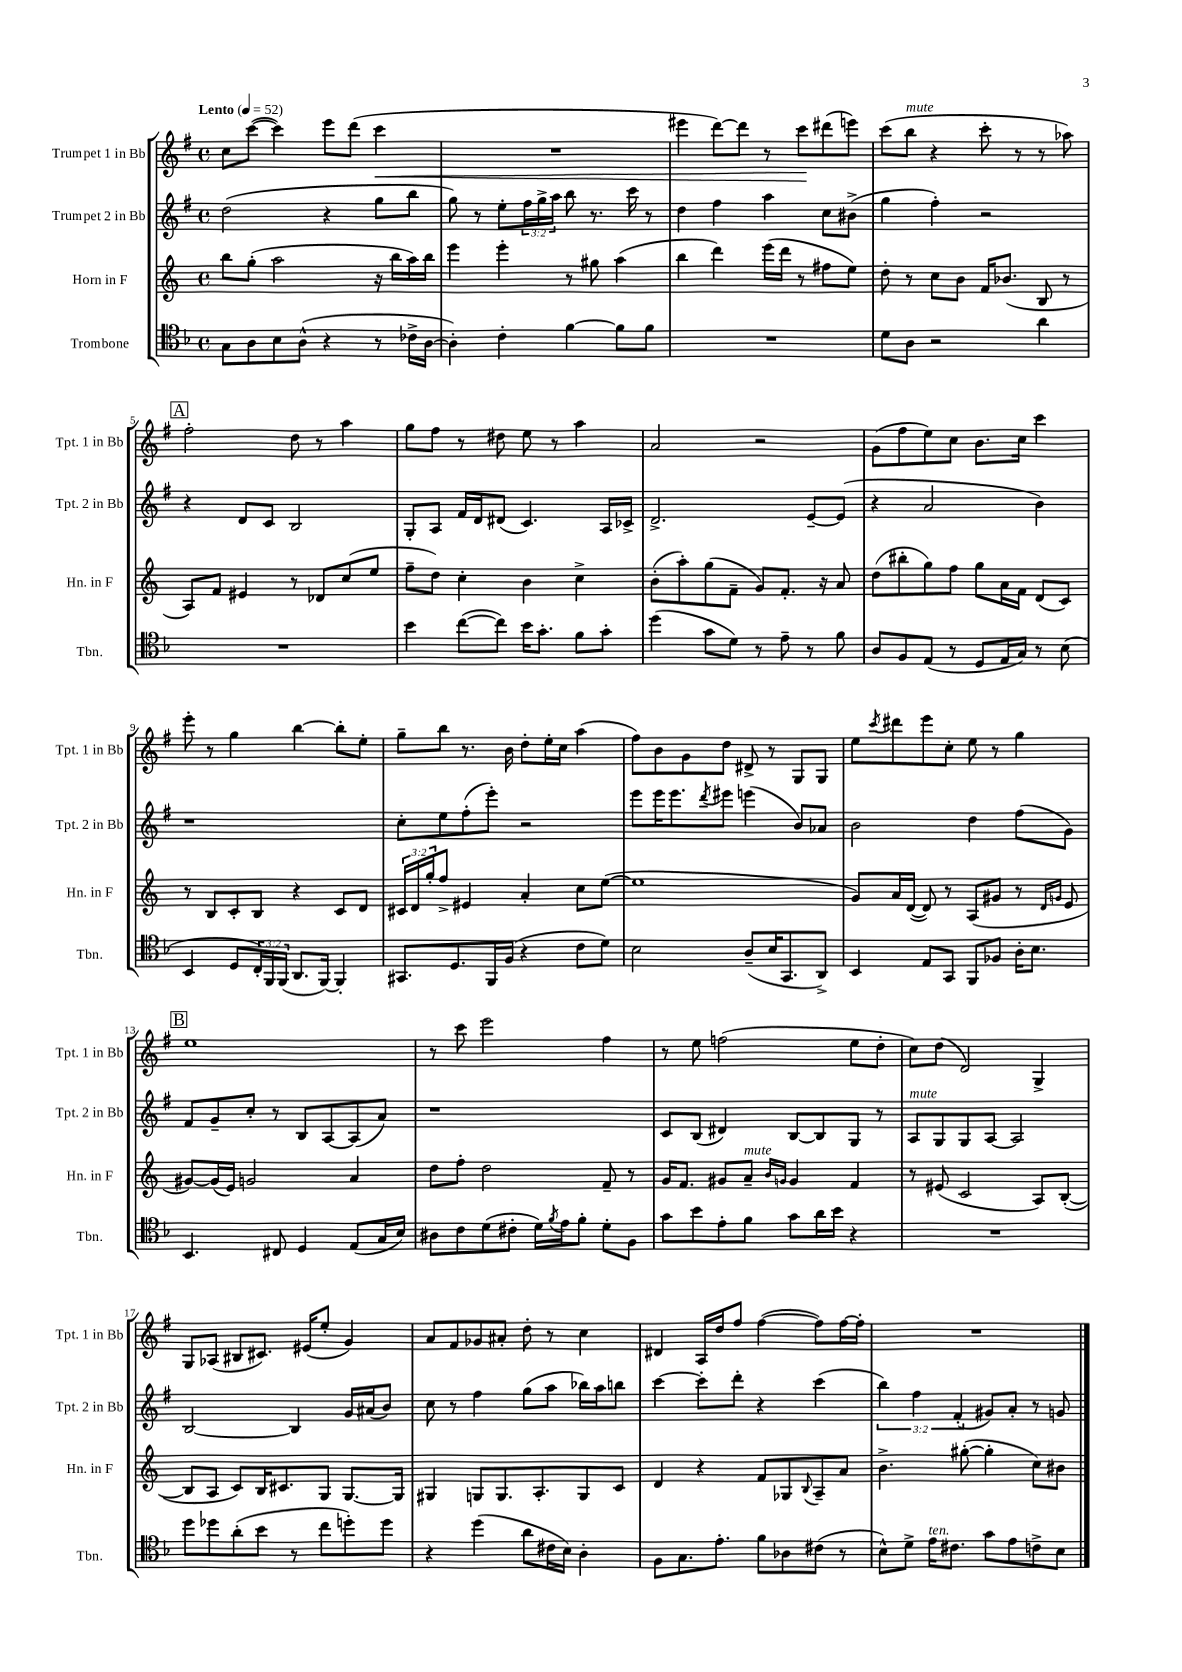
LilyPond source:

<<
\new StaffGroup <<
\new Staff = "s0" \with { instrumentName = "Trumpet 1 in Bb" shortInstrumentName = "Tpt. 1 in Bb" } {
    \clef treble \key g \major \defaultTimeSignature \time 4/4 \tempo "Lento" 4 = 52
    c''8 c'''8~( c'''4) e'''8 d'''8( c'''4\< |
    R1 |
    eis'''4 d'''8~) d'''8 r8 c'''8\! dis'''8( e'''8) |
    c'''8( b''8^\markup { \italic "mute" } r4 c'''8-. r8 r8 aes''8) |
    \mark \markup { \box "A" } fis''2-. d''8 r8 a''4 |
    g''8 fis''8 r8 dis''8 e''8 r8 a''4 |
    a'2 r2 |
    g'8( fis''8 e''8) c''8 b'8. c''16 c'''4 |
    e'''8-. r8 g''4 b''4~ b''8-. e''8-. |
    g''8-- b''8 r8. b'16 d''8-. e''16-. c''16 a''4( |
    fis''8) b'8 g'8 d''8 dis'8-> r8 g8 g8 |
    e''8 \acciaccatura { c'''8 } dis'''8 e'''8 c''8-. e''8 r8 g''4 |
    \mark \markup { \box "B" } e''1 |
    r8 c'''8 e'''2 fis''4 |
    r8 e''8 f''2( e''8 d''8-. |
    c''8) d''8( d'2) g4-> |
    g8 aes8( bis8 cis'8.) eis'16( e''8-. g'4) |
    a'8 fis'8 ges'8 ais'8-. d''8-. r8 c''4 |
    dis'4 a16 d''16 fis''8 fis''4~( fis''8) fis''16~ fis''16-. |
    R1 \bar "|." |
}
\new Staff = "s1" \with { instrumentName = "Trumpet 2 in Bb" shortInstrumentName = "Tpt. 2 in Bb" } {
    \clef treble \key g \major \defaultTimeSignature \time 4/4 \override Staff.TupletNumber.text = #tuplet-number::calc-fraction-text
    d''2( r4 g''8 b''8 |
    g''8) r8 e''8-. \tuplet 3/2 { fis''16 g''16-> a''16 } b''8 r8. c'''16 r8 |
    d''4 fis''4 a''4 c''8 bis'8->( |
    g''4 fis''4-.) r2 |
    \mark \markup { \box "A" } r4 d'8 c'8 b2 |
    g8-. a8 fis'16 d'16 dis'8( c'4.) a16 ces'16-> |
    d'2.-> e'8~-- e'8( |
    r4 a'2 b'4) |
    r1 |
    c''8-. e''8 fis''8-.( e'''8-.) r2 |
    e'''8 e'''16 e'''8. \acciaccatura { d'''8 } eis'''8 e'''4( b'8) aes'8 |
    b'2 d''4 fis''8( g'8) |
    \mark \markup { \box "B" } fis'8 g'8-- c''8-. r8 b8 a8~ a8( a'8) |
    r1 |
    c'8 b8( dis'4) b8~ b8 g8 r8 |
    a8^\markup { \italic "mute" } g8 g8 a8~ a2 |
    b2~ b4 g'16 ais'16( b'8) |
    c''8 r8 fis''4 g''8( a''8 bes''16) a''16 b''8 |
    c'''4~ c'''8-. d'''8-. r4 c'''4( |
    \tuplet 3/2 { b''4) fis''4 fis'4-.( } gis'8) a'8-. r8 g'8 \bar "|." |
}
\new Staff = "s2" \with { instrumentName = "Horn in F" shortInstrumentName = "Hn. in F" } {
    \clef treble \key c \major \defaultTimeSignature \time 4/4 \override Staff.TupletNumber.text = #tuplet-number::calc-fraction-text
    b''8 g''8-.( a''2 r16 b''16 a''16) b''16 |
    e'''4 e'''4-. r8 gis''8 a''4( |
    b''4 d'''4) e'''16( d'''16 r8 fis''8 e''8) |
    d''8-. r8 c''8 b'8 f'16 bes'8.( b8 r8 |
    \mark \markup { \box "A" } a8) f'8 eis'4 r8 des'8 c''8( e''8 |
    f''8-- d''8) c''4-. b'4 c''4-> |
    b'8-.( a''8-.) g''8( f'8-- g'8) f'8.-. r16 a'8 |
    d''8( bis''8-. g''8) f''8 g''8 a'16 f'16 d'8( c'8) |
    r8 b8 c'8-. b8 r4 c'8 d'8 |
    \tuplet 3/2 { cis'16 d'16 g''16-. } f''8-> eis'4 a'4-. c''8 e''8~( |
    e''1 |
    g'8) a'16 d'16~( d'8) r8 a8( gis'8 r8 \grace { d'16 g'16 } e'8 |
    \mark \markup { \box "B" } gis'8~) gis'16( e'16) g'2 a'4 |
    d''8 f''8-. d''2 f'8-- r8 |
    g'16 f'8. gis'8 a'8--^\markup { \italic "mute" } \grace { b'16 g'16 } g'4 f'4 |
    r8 eis'8( c'2 a8) b8~-.( |
    b8 a8 c'8) b16 cis'8. g8 g8.~ g16 |
    gis4 g8 g8. a8.-. g8 c'8 |
    d'4 r4 f'8 ges8 \appoggiatura { b8 } a8-- a'8 |
    b'4.-> gis''8~-.( gis''4-. c''8) bis'8 \bar "|." |
}
\new Staff = "s3" \with { instrumentName = "Trombone" shortInstrumentName = "Tbn." } {
    \clef tenor \key f \major \defaultTimeSignature \time 4/4 \override Staff.TupletNumber.text = #tuplet-number::calc-fraction-text
    g8 a8 bes8 a8-^( r4 r8 ces'16-> a16~ |
    a4-.) c'4-. f'4~ f'8 f'8 |
    R1 |
    d'8 a8 r2 a'4 |
    \mark \markup { \box "A" } R1 |
    bes'4 c''8~( c''8) bes'16 g'8.-. f'8 g'8-. |
    d''4( g'8 d'8) r8 e'8-- r8 f'8 |
    a8 f8 e8( r8 d8 e16 g16) r8 bes8( |
    bes,4 d8 \tuplet 3/2 { c16-.) f,16 f,16( } a,8. f,16~) f,4-. |
    gis,8. d8. f,16 f16( r4 c'8 d'8) |
    bes2 a8--( bes16 g,8. a,8->) |
    bes,4 e8 g,8 f,8 fes8 a16-. bes8. |
    \mark \markup { \box "B" } bes,4. cis8 d4 e8( g16 bes16) |
    ais8 c'8 d'8( cis'8-. d'16) \acciaccatura { f'8 } e'16 f'8-. d'8-. f8 |
    g'8 bes'8 e'8-. f'8 g'8 a'16 bes'16 r4 |
    R1 |
    d''8 des''8 a'8-.( bes'8 r8 c''8 d''8-.) d''8 |
    r4 d''4( a'8 cis'16 bes16) a4-. |
    f8 g8. e'8.-. f'8 aes8 cis'8( r8 |
    bes8-^) d'8-> e'16^\markup { \italic "ten." } cis'8. g'8 e'8 c'8-> bes8 \bar "|." |
}
>>
>>
